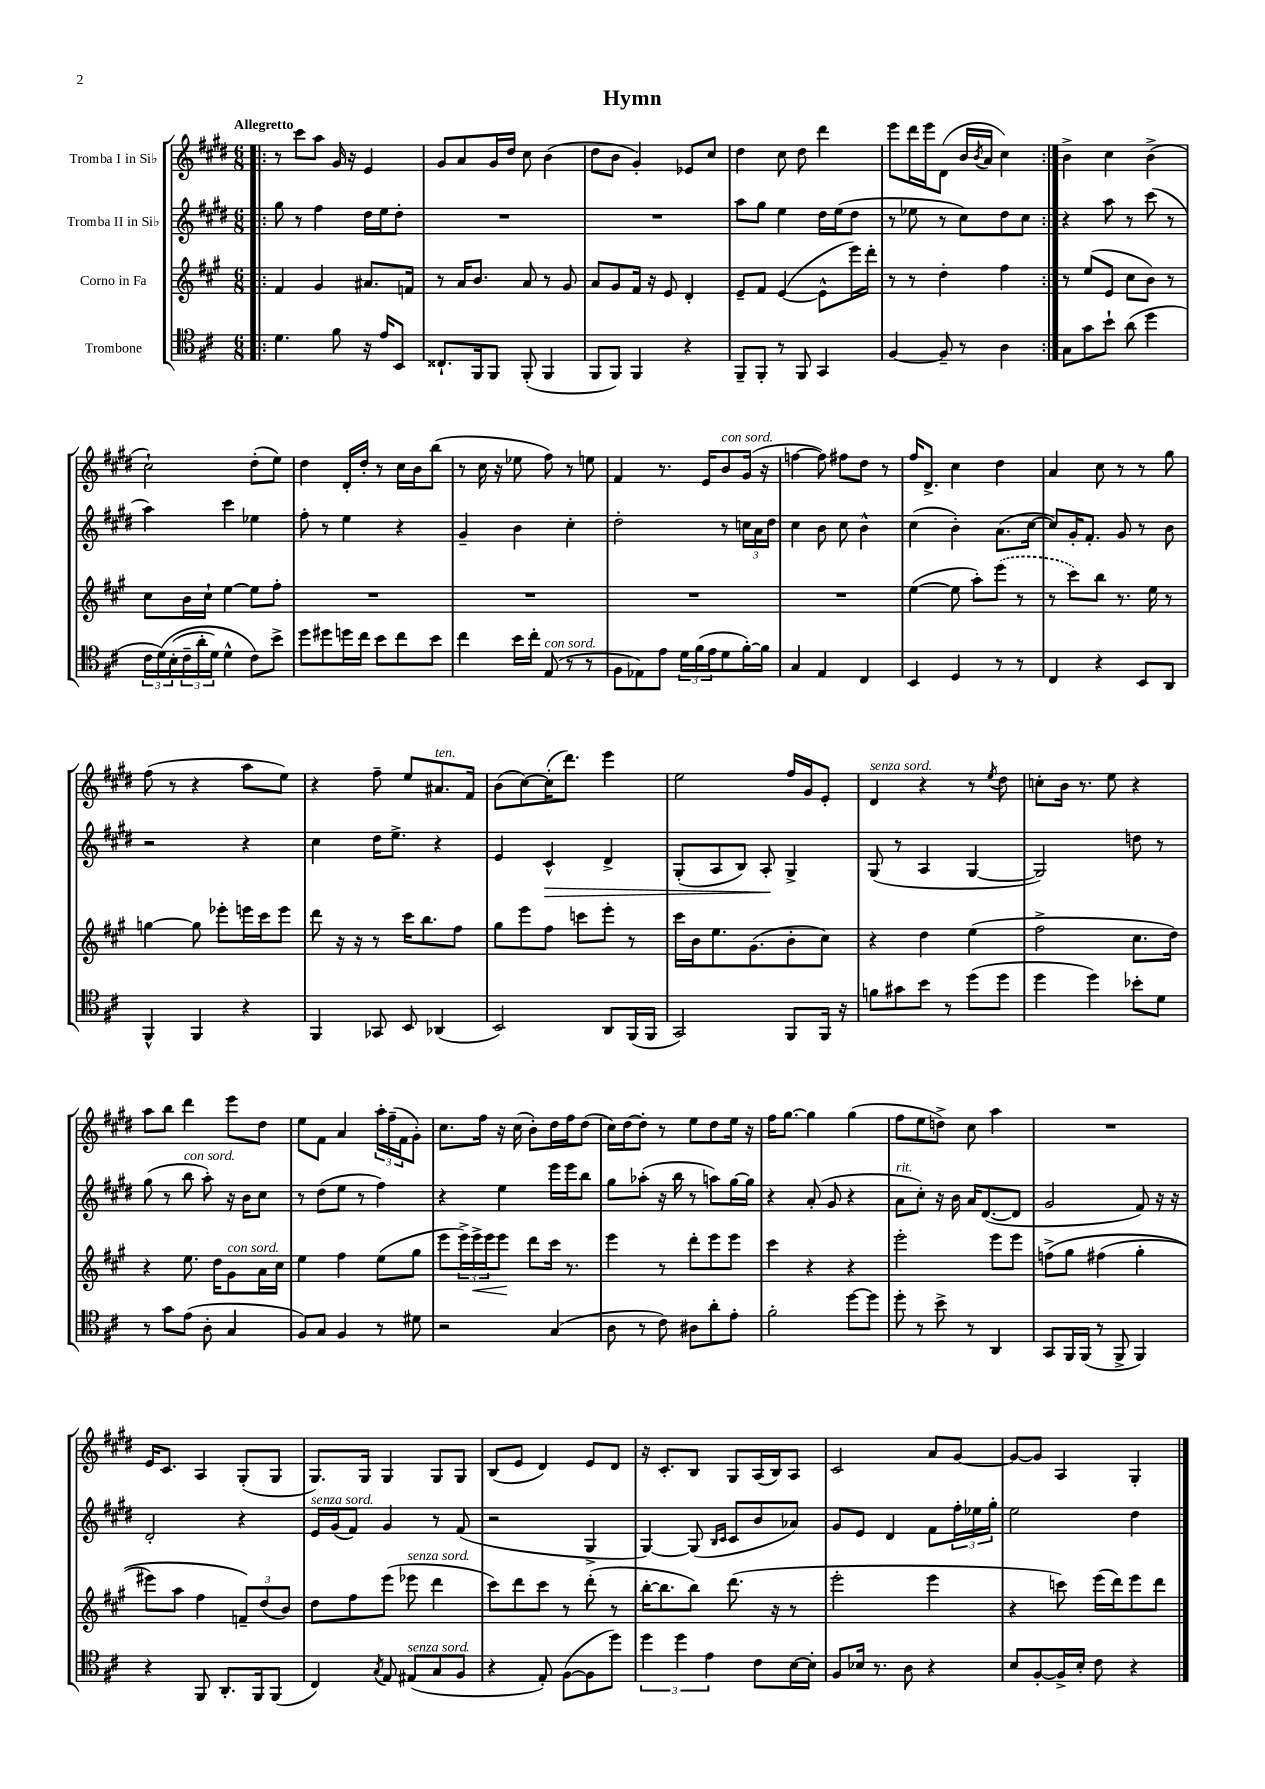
\header { title = "Hymn" }
<<
\new StaffGroup <<
\new Staff = "s0" \with { instrumentName = "Tromba I in Sib" } {
    \clef treble \key e \major \numericTimeSignature \time 6/8 \tempo "Allegretto"
    \repeat volta 2 { \bar ".|:" r8 cis'''8 a''8 gis'16 r16 e'4 |
    gis'8 a'8 gis'16 dis''16 cis''8 b'4( |
    dis''8 b'8 gis'4-.) ees'8 cis''8 |
    dis''4 cis''8 dis''8 dis'''4 |
    e'''8 dis'''16 e'''16 dis'8( b'16 \acciaccatura { b'8 } a'16 cis''4) | }
    b'4-> cis''4 b'4->( |
    cis''2-!) dis''8-.( e''8) |
    dis''4 dis'16-. dis''16-. r8 cis''16 b'16 b''8( |
    r8 cis''16 r16 ees''8 fis''8) r8 e''8 |
    fis'4 r8. e'16 b'8^\markup { \italic "con sord." } gis'16( r16 |
    f''4~ f''8) fis''8 dis''8 r8 |
    fis''16 dis'8.-> cis''4 dis''4 |
    a'4 cis''8 r8 r8 gis''8 |
    fis''8( r8 r4 a''8 e''8) |
    r4 fis''8-- e''8 ais'8.^\markup { \italic "ten." } fis'16 |
    b'8( cis''8~) cis''16-.( dis'''8.) e'''4 |
    e''2 fis''16 gis'16 e'8-. |
    dis'4^\markup { \italic "senza sord." } r4 r8 \acciaccatura { e''8 } dis''8 |
    c''8-. b'16 r8. e''8 r4 |
    a''8 b''8 dis'''4 e'''8 dis''8 |
    e''8 fis'8 a'4 \tuplet 3/2 { a''16-. fis''16--( fis'16 } gis'8-.) |
    cis''8. fis''16 r16 cis''16( b'8-.) dis''16 fis''16 dis''8( |
    cis''16) dis''16~ dis''8-. r8 e''8 dis''8 e''16 r16 |
    fis''16 gis''8.~ gis''4 gis''4( |
    fis''8 e''8 d''8->) cis''8 a''4 |
    R2. |
    e'16 cis'8. a4 gis8-.( gis8 |
    gis8.) gis16 gis4 gis8 gis8 |
    b8( e'8 dis'4) e'8 dis'8 |
    r16 cis'8.-. b8 gis8 a16( b16) a8 |
    cis'2 a'8 gis'8~ |
    gis'8~ gis'8 a4 gis4-. \bar "|." |
}
\new Staff = "s1" \with { instrumentName = "Tromba II in Sib" } {
    \clef treble \key e \major \numericTimeSignature \time 6/8
    \repeat volta 2 { \bar ".|:" gis''8 r8 fis''4 dis''16 e''16 dis''8-. |
    R2. |
    R2. |
    a''8 gis''8 e''4 dis''16 e''16( dis''8 |
    r8 ees''8 r8 cis''8) dis''8 cis''8 | }
    r4 a''8 r8 cis'''8( r8 |
    a''4) cis'''4 ees''4 |
    fis''8-. r8 e''4 r4 |
    gis'4-- b'4 cis''4-. |
    dis''2-. r8 \tuplet 3/2 { c''16 a'16 dis''16 } |
    cis''4 b'8 cis''8 b'4-^ |
    cis''4( b'4-.) a'8.( cis''16~ |
    cis''8) gis'16-. fis'8.-. gis'8 r8 b'8 |
    r2 r4 |
    cis''4 dis''16 e''8.-> r4 |
    e'4 cis'4-^\> dis'4-> |
    gis8-.( a8 b8) a8-.\! gis4-> |
    gis8( r8 a4 gis4~ |
    gis2) d''8 r8 |
    gis''8( r8 b''8^\markup { \italic "con sord." } a''8-.) r16 b'16 cis''8 |
    r8 dis''8( e''8 r8 fis''4) |
    r4 e''4 e'''16 e'''16 b''8 |
    gis''8 aes''8-.( r16 b''16 r8 a''8) gis''16~ gis''16 |
    r4 a'8-.( gis'8 r4 |
    a'8^\markup { \italic "rit." } cis''8-.) r16 b'16 a'16 dis'8.~( dis'8 |
    gis'2 fis'8) r16 r16 |
    dis'2-. r4 |
    e'16^\markup { \italic "senza sord." } gis'16( fis'8) gis'4 r8 fis'8( |
    r2 gis4-> |
    gis4~) gis8( \grace { b16 cis'16 } cis'8 b'8 aes'8) |
    gis'8 e'8 dis'4 fis'8 \tuplet 3/2 { fis''16-. ees''16 gis''16-. } |
    e''2 dis''4 \bar "|." |
}
\new Staff = "s2" \with { instrumentName = "Corno in Fa" } {
    \clef treble \key a \major \numericTimeSignature \time 6/8
    \repeat volta 2 { \bar ".|:" fis'4 gis'4 ais'8. f'16 |
    r8 a'16 b'8. a'8 r8 gis'8 |
    a'8 gis'8 fis'16 r16 e'8 d'4-. |
    e'8-- fis'8 e'4~( e'8-^ e'''16) d'''16-. |
    r8 r8 d''4-. fis''4 | }
    r8 e''8( e'8 cis''8 b'8) r8 |
    cis''8 b'16 cis''16-! e''4~ e''8 fis''8-. |
    R2. |
    R2. |
    R2. |
    R2. |
    e''4~( e''8 a''8-.) \once \slurDashed e'''8( r8 |
    r8 cis'''8) b''8 r8. e''16 r8 |
    g''4~ g''8 ees'''8-. e'''16 cis'''16 e'''8 |
    d'''8 r16 r16 r8 cis'''16 b''8. fis''8 |
    gis''8 e'''8 fis''8 c'''8 e'''8-. r8 |
    cis'''16 b'16 e''8. gis'8.( b'8-. cis''8) |
    r4 d''4 e''4( |
    fis''2-> cis''8. d''16) |
    r4 e''8. d''16 gis'8^\markup { \italic "con sord." } a'16 cis''16 |
    e''4 fis''4 e''8( gis''8 |
    e'''8 \tuplet 3/2 { e'''16->) e'''16->\< e'''16 } e'''8\! d'''8 cis'''16 r8. |
    e'''4 r8 d'''8-. e'''8 e'''8 |
    cis'''4 r4 r4 |
    e'''2-. e'''8 e'''8 |
    f''8->\( gis''8 fis''4( gis''4-. |
    eis'''8) a''8 fis''4 \tuplet 3/2 { f'8--\) d''8( b'8) } |
    d''8 fis''8 e'''8( ees'''8^\markup { \italic "senza sord." } d'''4 |
    cis'''8) d'''8 cis'''8 r8 d'''8-.( r8 |
    b''16~-. b''8. b''8) d'''8.( r16 r8 |
    e'''2-. e'''4 |
    r4 c'''8) e'''16( d'''16) e'''8 d'''8 \bar "|." |
}
\new Staff = "s3" \with { instrumentName = "Trombone" } {
    \clef tenor \key d \major \numericTimeSignature \time 6/8
    \repeat volta 2 { \bar ".|:" d'4. fis'8 r16 e'16 b,8 |
    cisis8.-! fis,16 fis,8 fis,8-.( fis,4 |
    fis,8 fis,8) fis,4 r4 |
    fis,8-- fis,8-. r8 fis,8 g,4 |
    fis4~ fis8-- r8 a4 | }
    g8 g'8 b'8-! a'8( d''4 |
    \tuplet 3/2 { cis'16 d'16)\( b16-.( } \tuplet 3/2 { cis'16-- a'16-. d'16) } d'4-^ cis'8\) b'8-> |
    d''8 dis''8 d''16 cis''16 b'8 cis''8 b'8 |
    cis''4 b'16 cis''16-. e8^\markup { \italic "con sord." }( r8 r8 |
    fis8 ees8) e'8 \tuplet 3/2 { d'16 fis'16( e'16 } d'8 fis'16~-.) fis'16 |
    g4 e4 cis4 |
    b,4 d4 r8 r8 |
    cis4 r4 b,8 a,8 |
    fis,4-^ fis,4 r4 |
    fis,4 ges,8 b,8 aes,4( |
    b,2) a,8 fis,16( fis,16 |
    g,2) fis,8 fis,16 r16 |
    f'8 gis'8 b'8 r8 d''8( d''8 |
    d''4 d''4) bes'8-. d'8 |
    r8 g'8 e'8( a8-. g4 |
    fis8) g8 fis4 r8 dis'8 |
    r2 g4( |
    a8 r8 cis'8) ais8 a'8-. e'8-. |
    fis'2-. d''8~ d''8 |
    d''8-. r8 b'8-> r8 a,4 |
    g,8 fis,16 fis,16( r8 fis,8-> fis,4) |
    r4 fis,8 a,8.-. fis,16 fis,8( |
    cis4) \acciaccatura { g8 } e8 eis8^\markup { \italic "senza sord." }( g8 fis8 |
    r4 e8-.) fis8~( fis8 d''8) |
    \tuplet 3/2 { d''4 d''4 e'4 } cis'8 b16~ b16-. |
    fis8 bes16 r8. a8 r4 |
    b8 fis8~-. fis16-> b16-. cis'8 r4 \bar "|." |
}
>>
>>
\layout { \context { \Score \remove "Bar_number_engraver" } }
